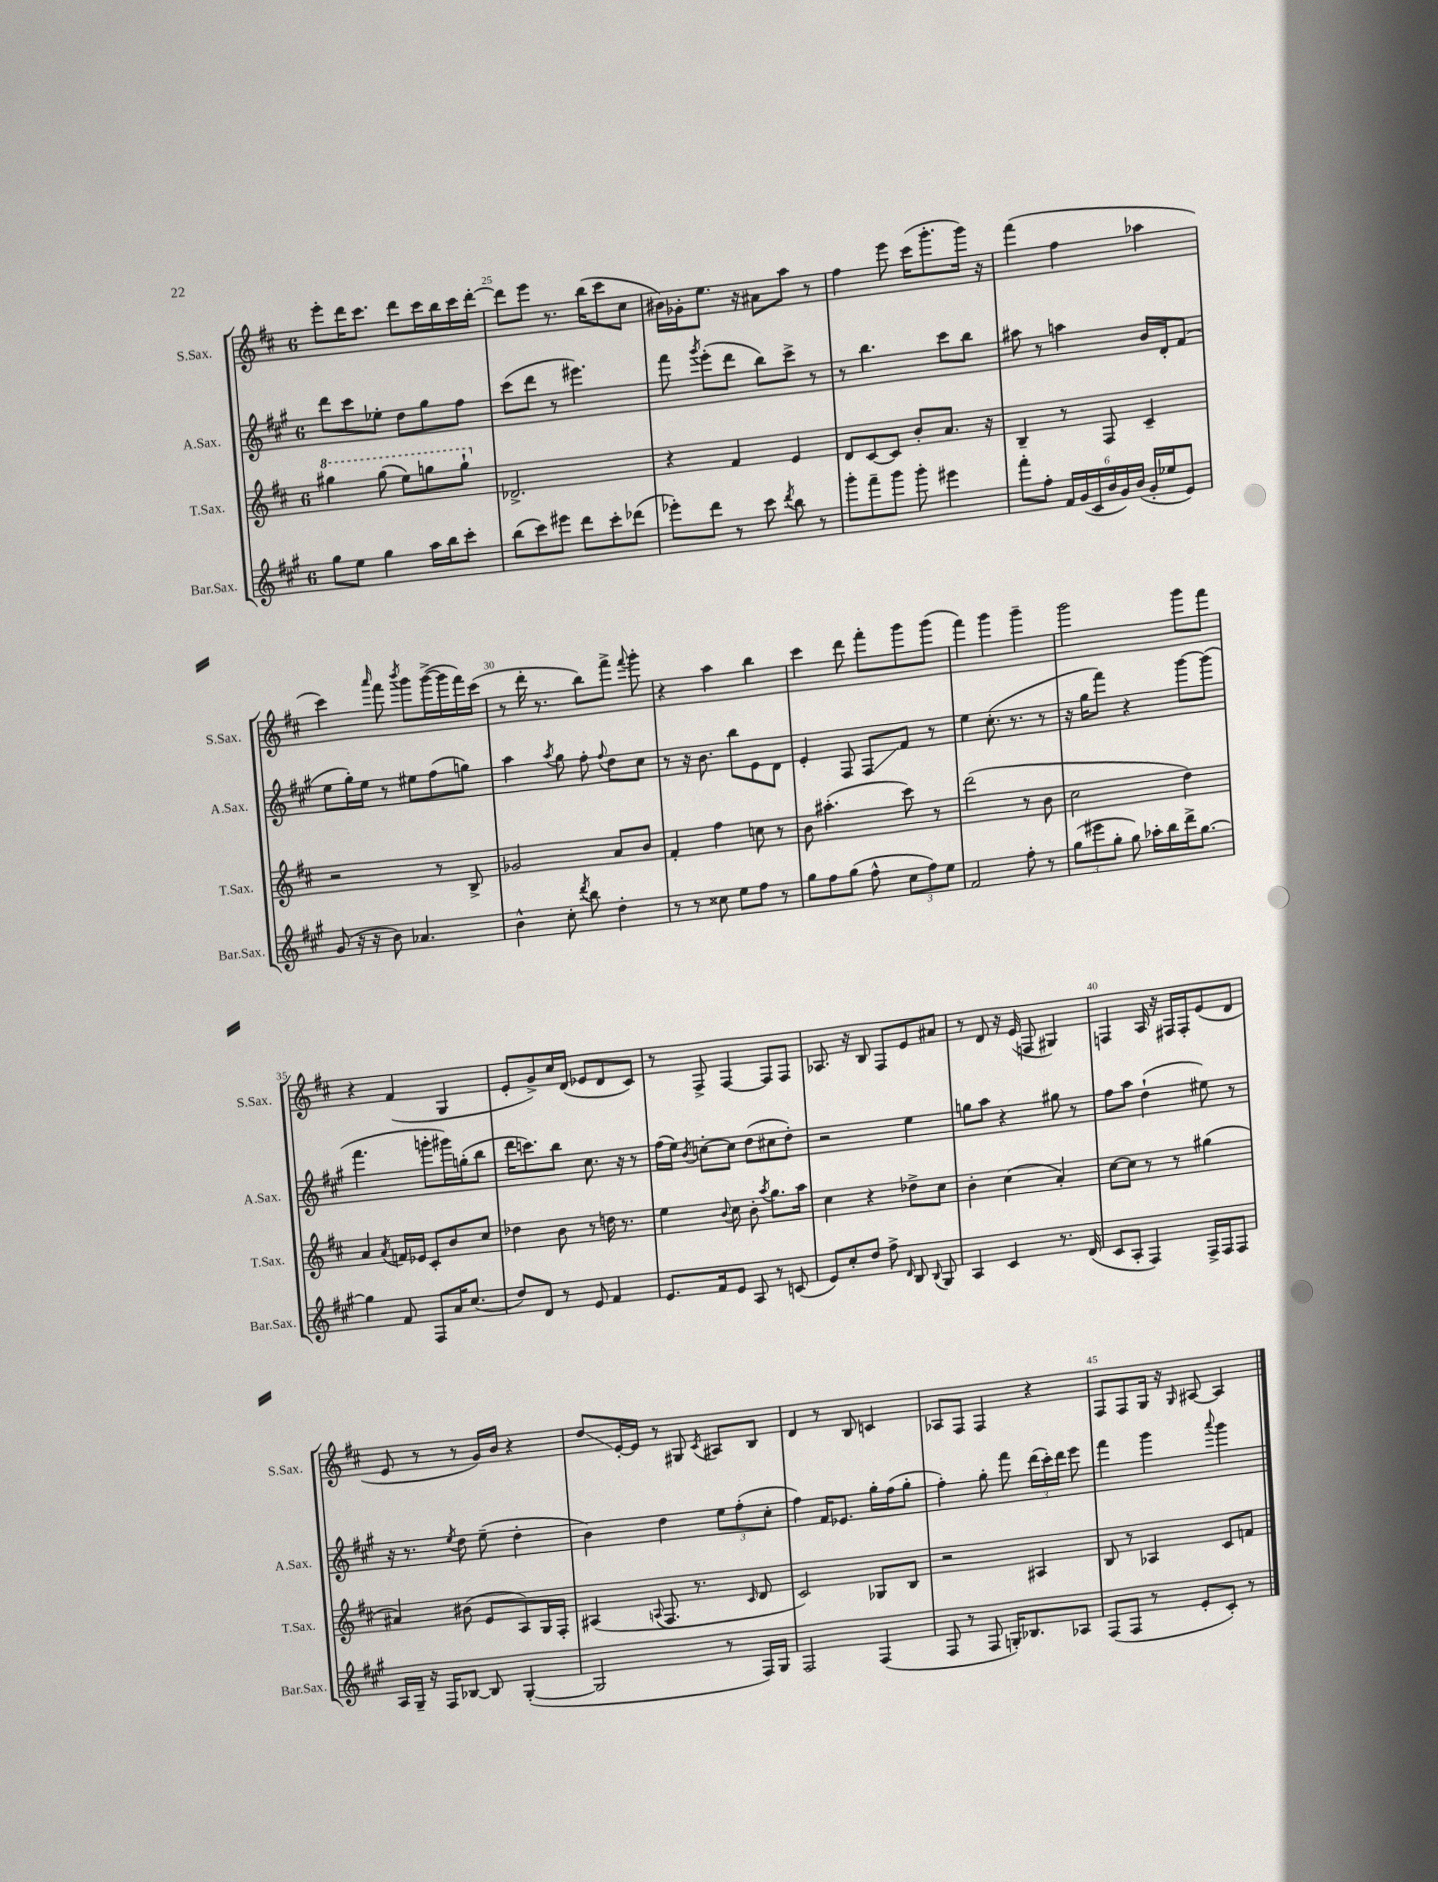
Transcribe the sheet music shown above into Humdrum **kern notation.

**kern	**kern	**kern	**kern
*staff4	*staff3	*staff2	*staff1
*clefG2	*clefG2	*clefG2	*clefG2
*k[f#c#g#]	*k[f#c#]	*k[f#c#g#]	*k[f#c#]
*M6/8	*M6/8	*M6/8	*M6/8
8gg#	4ggg#	8ddd	8eee'
8ee	.	8ccc#	16ddd
.	.	.	8.ccc#
4gg#	(8ggg#	8ee-'	.
.	8eee)	8dd	8ddd
16aa	8ggg	8gg#	16ccc#
16bb	.	.	16bb
8ccc#'	8ggg`	8ff#	16ccc#
.	.	.	[16ddd'
=	=	=	=
(8bb	2.d-^	(8ccc#	8ddd]
8ccc#)	.	8ddd	8eee
8eee#	.	8r	8.r
8ddd	.	4.eee#)	.
.	.	.	(16bb
8ccc#'	.	.	8ccc#
(8ddd-	.	.	8cc#
=	=	=	=
8eee-')	4r	8fff#	16b#)
.	.	.	16g-'
.	.	8qggg#	.
8ddd	.	(8eee'	8.ee
8r	4f#	8ddd	.
.	.	.	16r
8ccc#	.	8bb)	8a#
8qddd	.	.	.
8bb	4e	8ccc#^	8aa
8r	.	8r	8r
=	=	=	=
8ggg#'	8d	8r	4ff#
8fff#~	[8c#	4.bb	.
8ggg#	8c#]	.	8eee
8ggg#'	8b'	.	(16ccc#
.	.	.	8.ggg'
4eee#	8.a	8ccc#	.
.	.	8bb	16ggg)
.	16r	.	16r
=	=	=	=
8fff#'	4B~	8aa#	(4fff#
8ff#'	.	8r	.
24f#	8r	4aa	4ff#
(24g#	.	.	.
24c#	.	.	.
24b	8F#	.	.
24g#)	.	.	.
(24b	.	.	.
16g#'	4c#~	16b	4aa-
16ee-	.	16d'	.
8e)	.	(8f#	.
=	=	=	=
(8g#	2r	8ee	4ccc#)
16r	.	16gg#')	.
16r	.	16ee	.
.	.	.	16qqaaa
8b)	.	8r	8fff#
.	.	.	8qbbb
4.a-	.	8ee#	8ggg
.	8r	(8ff#	([16ggg^
.	.	.	16ggg]
.	8B^	8gg)	16fff#)
.	.	.	(16ccc#
=	=	=	=
4b^^	2g-	4aa	8r
.	.	.	16ddd'
.	.	.	8.r
.	.	8qaa	.
8cc#'	.	8gg#	.
8qddd	.	.	.
8bb	.	8ff#'	8bb)
.	.	8qqff#	.
4dd'	8a	8dd	8fff#^
.	.	.	8qqfff#
.	8b	8cc#	8ggg'
=	=	=	=
8r	4f#'	8r	4r
8r	.	16r	.
.	.	8.b	.
8cc##	4ff#	.	4aa
8ee	.	8bb	.
8ff#	8cc	8e	4bb
8r	8r	8d	.
=	=	=	=
8gg#	8b	4e'	4ccc#
8ff#	(4.aa#'	.	.
(8gg#	.	8F#	8ddd
8ff#^^	.	8F#	8fff#'
12cc#	8ccc#)	8f#	8ggg
12ff#)	.	.	.
.	8r	8r	(8ggg
12ee	.	.	.
=	=	=	=
2f#	(2ddd	4ee	4fff#)
.	.	(8.cc#'	4ggg
.	.	8.r	.
8ff#'	8r	.	4ggg~
8r	8b	8r	.
=	=	=	=
(12gg#	2cc#	16r	2ggg
.	.	16gg#	.
12eee#	.	.	.
.	.	8fff#)	.
12gg#'	.	.	.
8gg#)	.	4r	.
16aa-'	.	.	.
16bb	.	.	.
16ddd^	4dd)	[8ggg#	8ggg
[8.gg#	.	.	.
.	.	(8ggg#]	8fff#
=	=	=	=
4gg#]	4a	4.fff#	4r
.	8qa	.	.
8f#	16f	.	(4f#
.	16e-	.	.
8F#	8c#'	8ggg'	.
16a	8b	16ggg#)	4G
(8.cc#	.	(16gg'	.
.	8cc#	8bb	.
=	=	=	=
8dd)	4dd-	16ddd	8e'
.	.	8.ccc)	.
8d	.	.	8g^)
8r	8b	8bb	16cc#
.	.	.	(16d
8e	8r	8.cc#	8e-
4f#	16dd	.	8d
.	8.r	16r	.
.	.	8r	8c#)
=	=	=	=
8.e	4ee	(16ff#	8r
.	.	16ee)	.
.	.	8qb	.
.	.	[8cc'	8F#^
16f#	.	.	.
.	8qqb	.	.
8e	8cc#	8cc]	[4F#
8A	8b'	(8dd	.
.	8qaa	.	.
8r	8.gg	8cc#	8F#]
(8c	.	8dd')	8F#
.	16aa	.	.
=	=	=	=
8e)	4cc#	2r	8.A-
8cc#'	.	.	.
.	.	.	16r
8dd	4r	.	8B
8ff#^	.	.	8F#
16qqd	.	.	.
8B	8dd-^	4ee	8e
8qqB	.	.	.
8G#	8cc#	.	8a#
=	=	=	=
4A	4b'	8gg	8r
.	.	8aa	8d
4c#	(4cc#	4r	16r
.	.	.	(16e
.	.	.	8F
8.r	4a')	8gg#	4G#)
.	.	8r	.
(16d	.	.	.
=	=	=	=
8c#	[8cc#	8ff#	4F
8A'	8cc#]	8aa	.
4F#)	8r	(4dd`	16A
.	.	.	16r
.	8r	.	16F#
.	.	.	16F#'
16F#^	(4gg#	8ee#)	(8e
16F#	.	.	.
8F#	.	8r	8d
=	=	=	=
16A	4a#)	16r	8e
16G#~	.	8.r	.
16r	.	.	8r
16F#	.	.	.
.	.	8qee	.
[8B-	(8b#	8dd	8r
8B-]	8e	(8ee~	16g)
.	.	.	16b
([4G#'	8A)	4dd'	4r
.	16G	.	.
.	16F#'	.	.
=	=	=	=
2G#]	(4A#	4b)	8dd
.	.	.	[16e'
.	.	.	16e]
.	8qqA	.	.
.	8.F#	4dd	8r
.	.	.	8G#
.	8.r	.	.
.	.	.	8qc#
8r	.	12ee	8A#
.	.	(12ff#'	.
.	16qqc#	.	.
16F#)	8d	.	8B
.	.	12cc#'	.
16G#	.	.	.
=	=	=	=
2F#	2c#)	4ff#)	4d
.	.	16f#	8r
.	.	8.e-	.
.	.	.	8B
(4F#	8G-	16gg#'	4c
.	.	(16ff#	.
.	8B	8gg#'	.
=	=	=	=
8F#	2r	4ff#')	8A-
8r	.	.	8F#
8F#	.	8gg#'	4F#
16G')	.	8fff#	.
8.B-	.	.	.
.	4A#	(24ddd	4r
.	.	24ccc#')	.
.	.	24ddd	.
8A-	.	8eee	.
=	=	=	=
(8F#	8B	4fff#	8F#
8F#	8r	.	8F#
8r	4A-	4ggg#	16G
.	.	.	16r
.	.	.	16qqG
8e'	.	.	[8A#
.	.	8qqaaa	.
8c#')	8c#	4ggg#	4A#]
8r	8f	.	.
==	==	==	==
*-	*-	*-	*-
